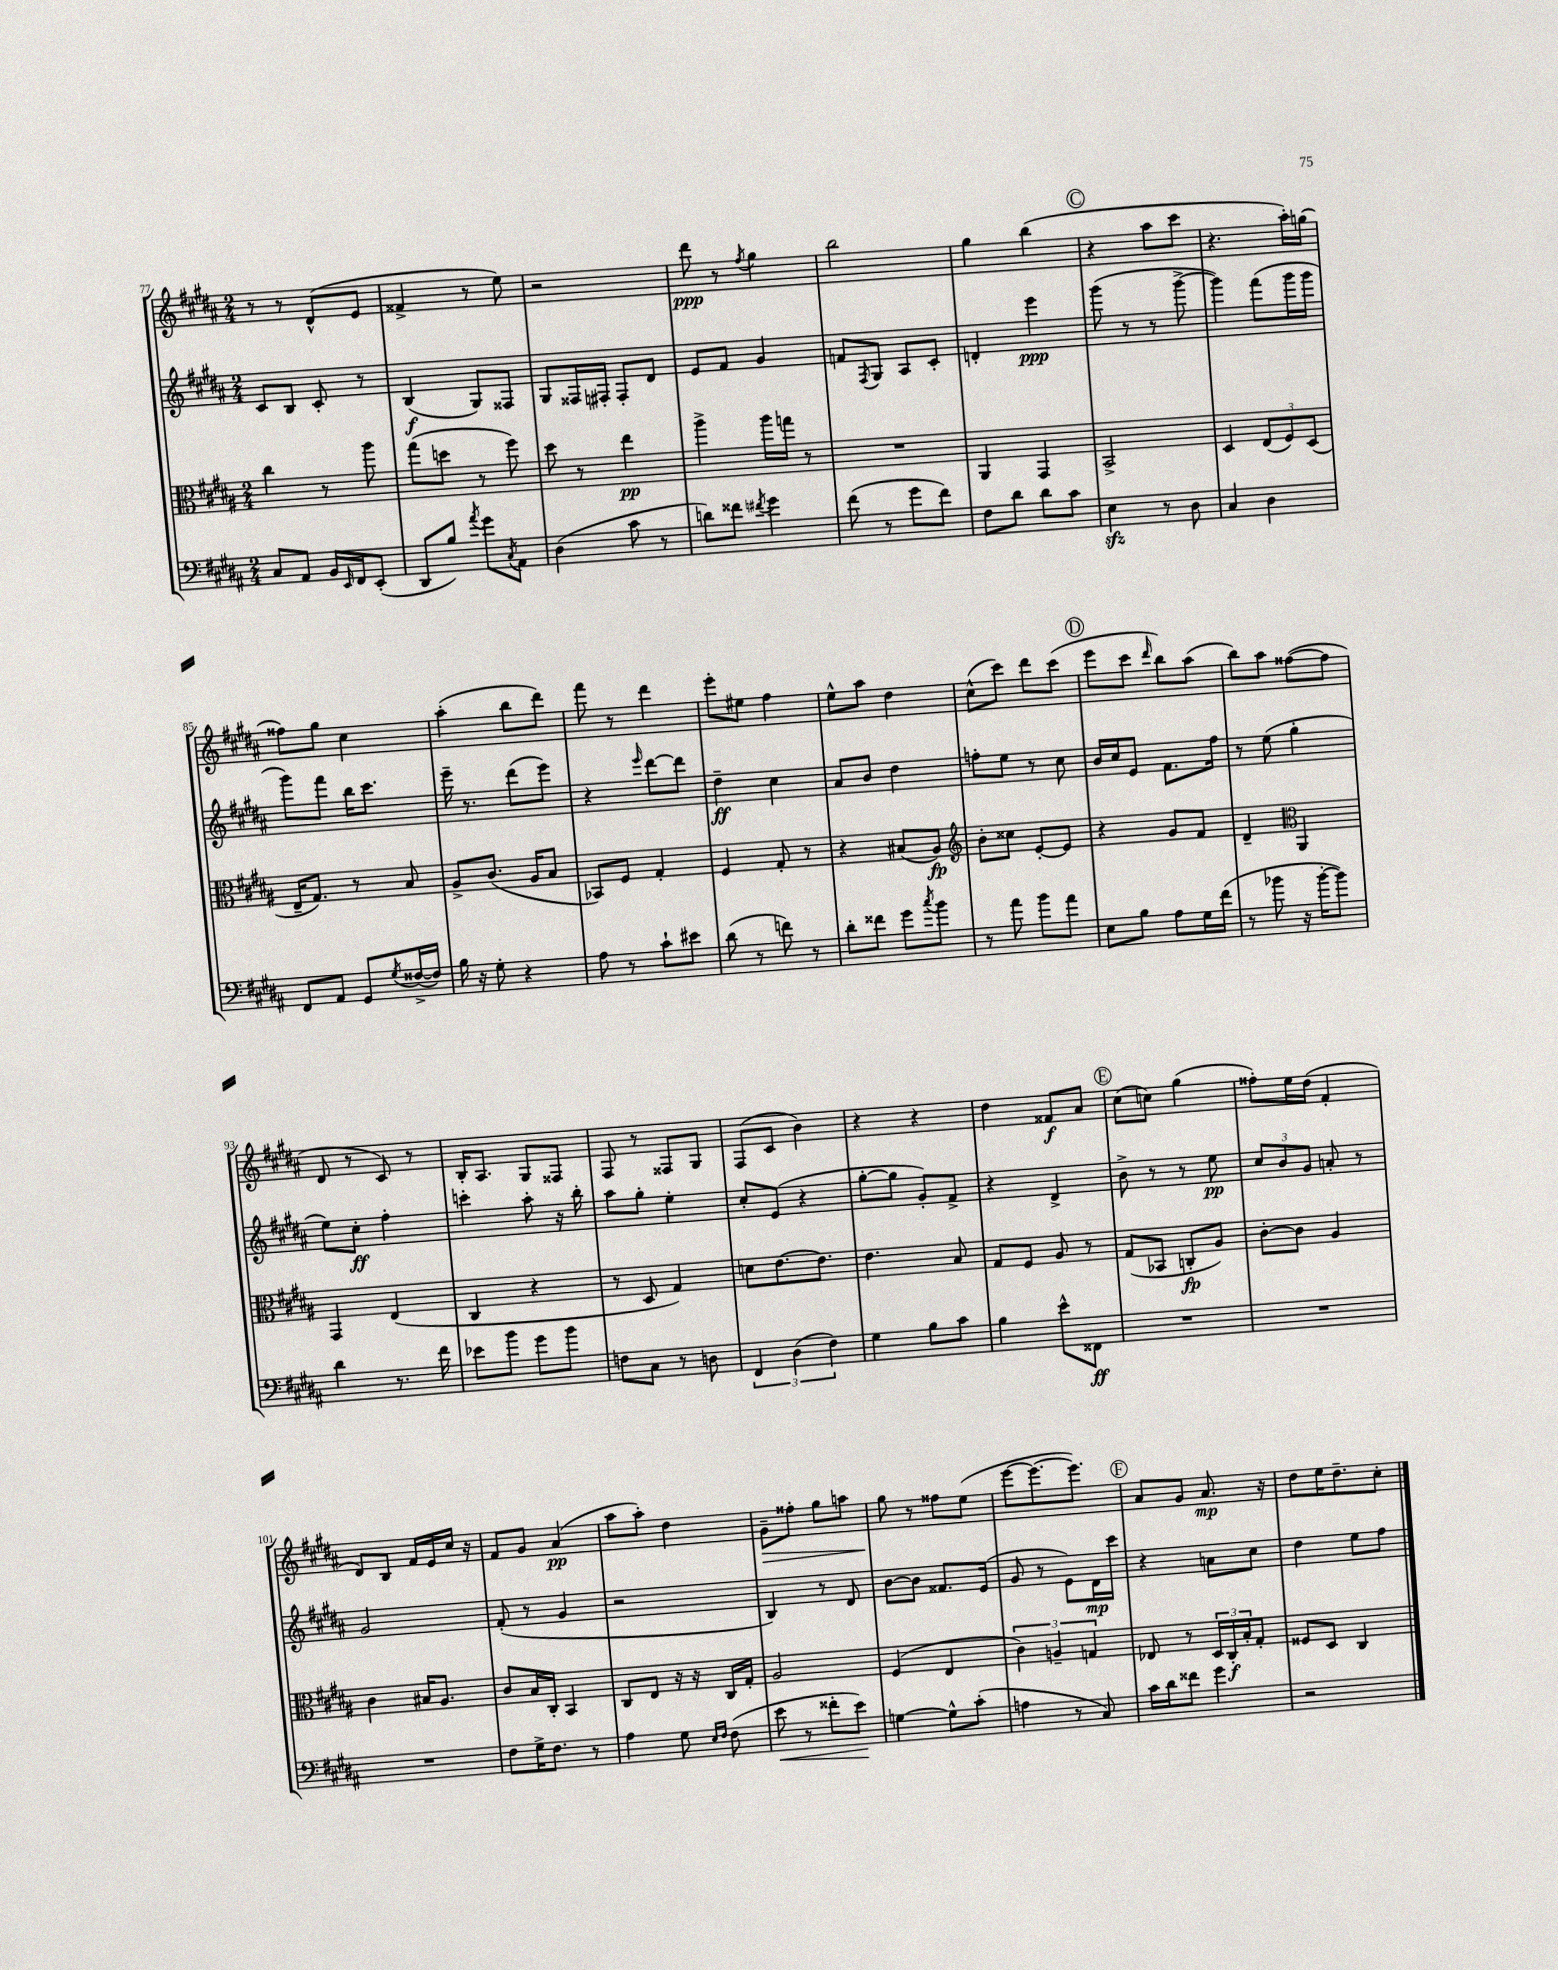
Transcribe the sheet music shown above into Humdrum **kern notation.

**kern	**kern	**kern	**kern
*staff4	*staff3	*staff2	*staff1
*clefF4	*clefC3	*clefG2	*clefG2
*k[f#c#g#d#a#]	*k[f#c#g#d#a#]	*k[f#c#g#d#a#]	*k[f#c#g#d#a#]
*M2/4	*M2/4	*M2/4	*M2/4
8C#/L	4cc#\	8c#/L	8r
8AA#/J	.	8B/J	8r
16BB/LL	8r	8c#'/	(8d#^^/L
16qqEE/	.	.	.
16FF#/J	.	.	.
(8EE'/J	8aa#\	8r	8e/J
=	=	=	=
8DD#/L	(8gg#\L	(4B/	4f##^/
8B/J)	8dd\J	.	.
8qa#/	.	.	.
8g#\L	8r	8G#/L)	8r
8qC#/	.	.	.
8AA#\J	8ff#\)	8F##/J	8ee\)
=	=	=	=
(4D#\	8dd#\	8G#/L	2r
.	8r	16F##/L	.
.	.	16F#'/JJ	.
8c#\	4ee\	8F#'/L	.
8r	.	8d#/J	.
=	=	=	=
8d\L)	4aa#^\	8e/L	8ddd#\
8f##\J	.	8f#/J	8r
8qf#/	.	.	8qff#/
4g#\	16aa#\LL	4g#/	4gg#\
.	16gg\JJ	.	.
.	8r	.	.
=	=	=	=
(8f#\	2r	8f/L	2bb\
.	.	8qF#/	.
8r	.	8G#/J	.
8g#\L	.	8A#/L	.
8f#\J)	.	8c#'/J	.
=	=	=	=
8F#\L	4AA#/	4d'/	4gg#\
8d#\J	.	.	.
8d#\L	4GG#/	4eee\	(4bb\
8c#\J	.	.	.
=	=	=	=
4E\	2BB^/	(8ggg#\	4r
.	.	8r	.
8r	.	8r	8aa#\L
8D#\	.	[8ggg#^\	8ccc#\J
=	=	=	=
4C#/	4D#/	4ggg#\])	4.r
4D#\	(12E/L	(8fff#\L	.
.	12F#/)	.	.
.	.	16ggg#\L	16aa#'\LL)
.	(12D#/J	.	.
.	.	16ggg#\JJ	(16gg\JJ
=	=	=	=
8FF#/L	16E~/LK	8ggg#\L)	8ff##\L)
.	8.G#/J)	.	.
8AA#/J	.	8fff#\J	8gg#\J
8GG#/L	8r	16bb\LK	4cc#\
.	.	8.ccc#\J	.
8qG#/	.	.	.
([16F##^/L	8B/	.	.
16F##/]JJ)	.	.	.
=	=	=	=
16B\	8A#^/L	16eee~\	(4aa#'\
16r	.	8.r	.
8G#'\	(8.c#/J	.	.
4r	.	(8ddd#\L	8bb\L
.	16A#/LK	.	.
.	8B/J	8eee\J)	8ddd#\J)
=	=	=	=
8A#\	8BB-/L)	4r	8fff#\
8r	8F#/J	.	8r
.	.	16qqeee/	.
8c#`\L	4G#'/	[8ddd#\L	4ddd#\
8e#\J	.	8ddd#\]J	.
=	=	=	=
(8d#\	4F#/	4dd#~\	8eee'\L
8r	.	.	8ee#\J
8f\)	8G#'/	4cc#\	4ff#\
8r	8r	.	.
=	=	=	=
8d#'\L	4r	8a#/L	8ee^^\L
8f##\J	.	8b/J	8aa#\J
8g#\L	(8B#/L	4dd#\	4dd#\
8qcc#/	.	.	.
8b\J	8A#/J)	.	.
=	=	=	=
*	*clefG2	*	*
8r	8b'\L	8ff'\L	(8cc#^^\L
8a#\	8cc##\J	8ee\J	8ccc#\J)
8b\L	[8e'/L	8r	8ddd#\L
8a#\J	8e/]J	8cc#\	(8ccc#\J
=	=	=	=
8E\L	4r	16b/LL	8eee\L
.	.	16cc#/J	.
8B\J	.	8e/J	8ccc#\J
.	.	.	16qqddd#/
8A#\L	8g#/L	8.f#\L	8bb\L)
16G#\L	8f#/J	.	(8aa#\J
(16f#\JJ	.	16ff#\Jk	.
=	=	=	=
8r	4d#~/	8r	8bb\L)
8b-\	.	(8ee\	8aa#\J
*	*clefC3	*	*
16r	4AA#/	4gg#'\	([8ff##\L
[16b-'\LK	.	.	.
8b-\]J)	.	.	8ff##\]J
=	=	=	=
4d#\	4GG#/	8ee\L)	8d#/
.	.	8cc#'\J	8r
8.r	(4E/	4ff#'\	8c#/)
.	.	.	8r
16f#\	.	.	.
=	=	=	=
8e-\L	4C#/	4ccc'\	16B'/LK
.	.	.	8.A#/J
8b\J	.	.	.
8g#\L	4r	8aa#'\	8G#/L
8b\J	.	16r	8F##/J
.	.	16bb'\	.
=	=	=	=
8F\L	8r	8aa#\L	8F#/
8C#\J	8D#/	8gg#'\J	8r
8r	4G#/)	4ee'\	8F##/L
8D\	.	.	8G#/J
=	=	=	=
6FF#/	8d\L	8cc#'/L	(8F#/L
.	[8.e\	(8e/J	8c#/J
(6D#\	.	.	.
.	.	4r	4b\)
.	8.e\]J	.	.
6F#\)	.	.	.
=	=	=	=
4G#\	4.e\	[8gg#'\L	4r
.	.	8gg#\]J	.
8B\L	.	8g#'/L)	4r
8c#\J	8B/	8f#^/J	.
=	=	=	=
4B\	8G#/L	4r	4dd#\
.	8F#/J	.	.
8e^^\L	8A#/	4d#^/	8f##/L
8FF##\J	8r	.	8a#/J
=	=	=	=
2r	(8G#/L	8b^\	(8cc#\L
.	8BB-/J	8r	8cc\J)
.	8C'/L	8r	(4gg#\
.	8A#/J)	8ee\	.
=	=	=	=
2r	[8c#'\L	12cc#/L	8ff##'\L)
.	.	12b/	.
.	8c#\]J	.	16ee\L
.	.	12g#/J	.
.	.	.	(16dd#\JJ
.	4A#/	8a'/	4f#'/
.	.	8r	.
=	=	=	=
2r	4c#\	2g#/	8d#/L)
.	.	.	8B/J
.	16B#/LK	.	16f#/LL
.	8.A#/J	.	16e/
.	.	.	16cc#/JJ
.	.	.	16r
=	=	=	=
8F#\L	8c#/L	(8f#'/	8f#/L
16G#^\K	16B/L	8r	8g#/J
8.F#\J	16C#'/JJ	.	.
.	4BB/	4g#/	(4a#/
8r	.	.	.
=	=	=	=
4A#\	8C#/L	2r	8aa#\L
.	8E/J	.	8aa#'\J)
8G#\	16r	.	4dd#\
.	16r	.	.
16qqE/LL	.	.	.
16qqF#/JJ	.	.	.
(8F#\	16C#/LL	.	.
.	16G#'/JJ	.	.
=	=	=	=
8e\	2A#/	4B/)	8g#~\L
8r	.	.	8ff##'\J
8f##'\L	.	8r	8gg#\L
8e\J)	.	8d#/	8aa\J
=	=	=	=
[4G\	(4F#/	[8b\L	8gg#\
.	.	8b\]J	8r
8G^^\]L	4E/	8.f##/L	8ff##\L
(8c#'\J	.	.	(8ee\J
.	.	(16e/Jk	.
=	=	=	=
4A\	6c#\)	8g#/	[8eee\L
.	.	8r	8.eee\_
.	6A~/	.	.
8r	.	8e\L)	.
.	.	.	8.eee\]J)
.	6G/	.	.
8C#/)	.	16d#\L	.
.	.	16ccc#\JJ	.
=	=	=	=
16c#\LL	8E-/	4r	8a#/L
16d#\J	.	.	.
8f##\J	8r	.	8g#/J
4g#\	24D#/LL	8a\L	8.a#/
.	24C#'/	.	.
.	24B'/J	.	.
.	8G#'/J	8cc#\J	.
.	.	.	16r
=	=	=	=
2r	8F##/L	4dd#\	8dd#\L
.	8D#/J	.	16ee\K
.	.	.	8.dd#~\
.	4C#/	8ee\L	.
.	.	8ff#\J	8cc#'\J
==	==	==	==
*-	*-	*-	*-
